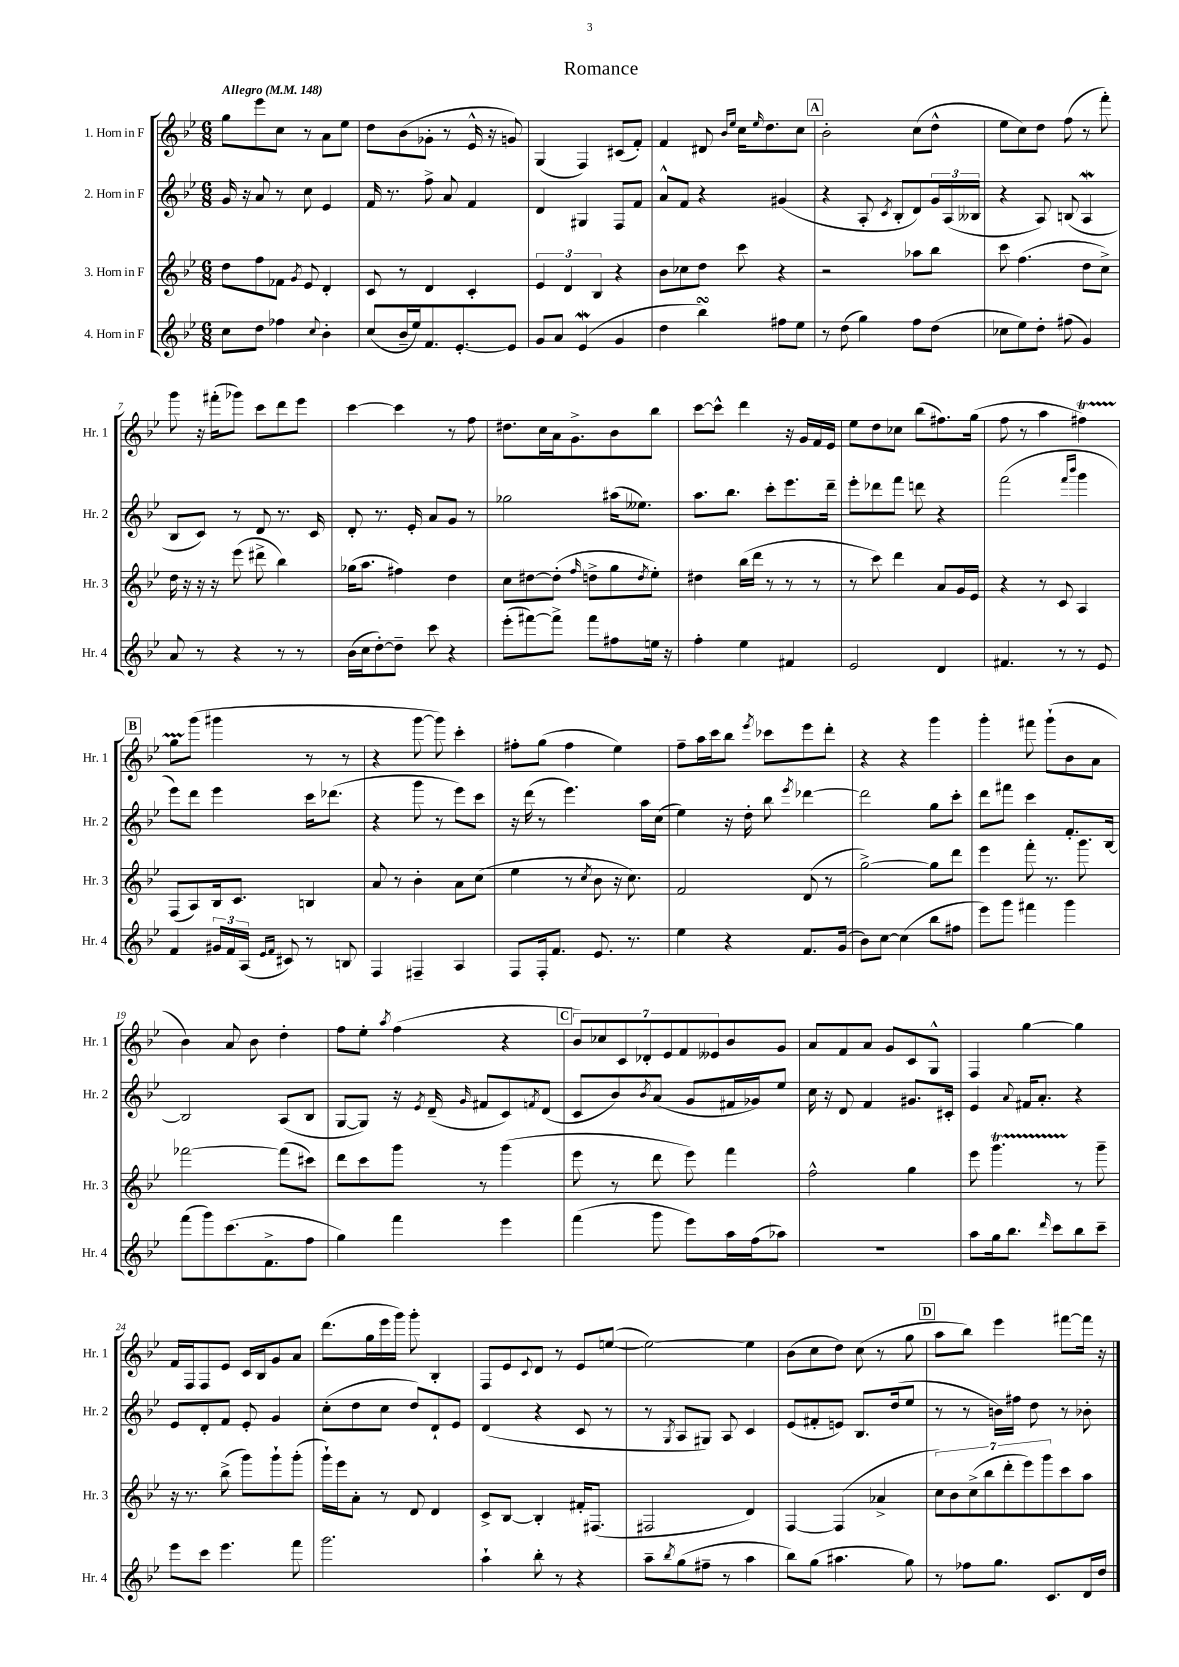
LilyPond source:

\header { title = "Romance" }
<<
\new StaffGroup <<
\new Staff = "s0" \with { instrumentName = "1. Horn in F" shortInstrumentName = "Hr. 1" } {
    \clef treble \key bes \major \numericTimeSignature \time 6/8 \tempo "Allegro" 4 = 148
    g''8 ees'''8 c''8 r8 a'8 ees''8 |
    d''8 bes'8( ges'8-. r8 ees'16-^ r16 g'8) |
    g4( f4) cis'8( f'8-.) |
    f'4 dis'8 \grace { bes'16 ees''16 } c''16 \grace { ees''16 } d''8. c''8 |
    \mark \markup { \box "A" } bes'2-. c''8( d''8-^ |
    ees''8 c''8) d''8 f''8( r8 f'''8-.) |
    g'''8 r16 fis'''16-.( ges'''8) c'''8 d'''8 ees'''8 |
    c'''4~ c'''4 r8 f''8 |
    dis''8. c''16 a'16 g'8.-> bes'8 bes''8 |
    c'''8~ c'''8-^ d'''4 r16 g'16 f'16 ees'16 |
    ees''8 d''8 ces''8 bes''8( fis''8.) g''16( |
    f''8 r8 a''4 fis''4\startTrillSpan) |
    \mark \markup { \box "B" } g''8 g'''8\stopTrillSpan( gis'''4 r8 r8 |
    r4 g'''8~ g'''8) c'''4-. |
    fis''8-. g''8( fis''4 ees''4) |
    f''8-- a''16 c'''16 bes''8 \acciaccatura { ees'''8 } ces'''8 ees'''8 d'''8-. |
    r4 r4 g'''4 |
    g'''4-. fis'''8 g'''8-!( bes'8 a'8 |
    bes'4) a'8 bes'8 d''4-. |
    f''8 ees''8-. \acciaccatura { a''8 } f''4( r4 |
    \mark \markup { \box "C" } \tuplet 7/4 { bes'8) ces''8 c'8 des'8-. ees'8 f'8 eeses'8 } bes'8 g'8 |
    a'8 f'8 a'8 g'8 c'8 g8-^ |
    f4 g''4~ g''4 |
    f'16 f16 f8 ees'8 c'16 bes16 g'8 a'8 |
    d'''8.( g''16 ees'''16 g'''16) g'''8-. bes4-. |
    f8 ees'8 \appoggiatura { c'8 } d'8 r8 ees'8 e''8~( |
    e''2~) e''4 |
    bes'8( c''8 d''8) c''8( r8 g''8 |
    \mark \markup { \box "D" } a''8 bes''8) ees'''4 fis'''8~ fis'''16 r16 \bar "|." |
}
\new Staff = "s1" \with { instrumentName = "2. Horn in F" shortInstrumentName = "Hr. 2" } {
    \clef treble \key bes \major \numericTimeSignature \time 6/8
    g'16 r16 a'8 r8 c''8 ees'4 |
    f'16 r8. f''8-> a'8 f'4 |
    d'4 gis4 f8 f'8 |
    a'8-^ f'8 r4 gis'4( |
    \mark \markup { \box "A" } r4 a8-. \acciaccatura { c'8 } bes8-. d'8) \tuplet 3/2 { g'16 a16( beses16 } |
    r4 a8) b8( a4\mordent |
    bes8 c'8) r8 d'8 r8. c'16 |
    d'8-. r8. ees'16-. a'8 g'8 r8 |
    ges''2 ais''16( eeses''8.) |
    a''8. bes''8. c'''8-. ees'''8. d'''16-- |
    ees'''8-. des'''8 f'''8 d'''8 r4 |
    f'''2( \grace { f'''16 bes'''16 } g'''4 |
    \mark \markup { \box "B" } ees'''8) d'''8 ees'''4 c'''16 des'''8.( |
    r4 g'''8 r8 ees'''8) c'''8 |
    r16 d'''16( r8 ees'''4.) a''16 c''16( |
    ees''4) r16 d''16-. bes''8 \acciaccatura { ees'''8 } des'''4~ |
    des'''2 g''8 c'''8-. |
    d'''8 fis'''8 c'''4 f'8.-. bes16~ |
    bes2 a8( bes8 |
    g8~ g8) r16 \acciaccatura { ees'8 } d'16--( \grace { g'16 } fis'8 c'8) \acciaccatura { f'8 } d'8( |
    \mark \markup { \box "C" } c'8 bes'8) \acciaccatura { bes'8 } a'8( g'8 fis'16 ges'16) ees''8 |
    c''16 r16 d'8 f'4 gis'8. cis'16-. |
    ees'4 \appoggiatura { a'8 } fis'16 a'8.-. r4 |
    ees'8 d'8-. f'8 ees'8-. g'4 |
    c''8-.( d''8 c''8 d''8) d'8-! ees'8 |
    d'4( r4 c'8 r8 |
    r8 \acciaccatura { g8 } a8 gis8) a8 c'4 |
    ees'8( fis'8-. e'8) bes8. d''16( ees''8 |
    \mark \markup { \box "D" } r8 r8 b'16) fis''16 d''8 r8 bes'8-. \bar "|." |
}
\new Staff = "s2" \with { instrumentName = "3. Horn in F" shortInstrumentName = "Hr. 3" } {
    \clef treble \key bes \major \numericTimeSignature \time 6/8
    d''8 f''8 fes'8 \acciaccatura { g'8 } ees'8 d'4-. |
    c'8 r8 d'4 c'4-. |
    \tuplet 3/2 { ees'4 d'4 bes4 } r4 |
    bes'8 ces''8 d''8 c'''8 r4 |
    \mark \markup { \box "A" } r2 aes''8 bes''8 |
    c'''8 f''4.( d''8 c''8->) |
    d''16 r16 r16 r16 ees'''8( dis'''8-> bes''4) |
    ges''16( a''8. fis''4) d''4 |
    c''8 dis''8~ dis''8-.( \grace { f''16 } d''8-> g''8 \acciaccatura { d''8 } ees''8-.) |
    dis''4 bes''16( d'''16 r8 r8 r8 |
    r8 c'''8) d'''4 a'8 g'16 ees'16 |
    r4 r8 c'8 a4 |
    \mark \markup { \box "B" } f8( a8) bes16 c'8. b4 |
    a'8 r8 bes'4-. a'8 c''8( |
    ees''4 r8 \acciaccatura { c''8 } bes'8 r16 c''8.) |
    f'2 d'8( r8 |
    g''2~->) g''8 d'''8 |
    ees'''4 f'''8-. r8. g'''8. |
    fes'''2~ fes'''8( cis'''8) |
    d'''8 c'''8 g'''8 r8 g'''4( |
    \mark \markup { \box "C" } ees'''8 r8 d'''8 ees'''8) f'''4 |
    f''2-^ g''4 |
    ees'''8 g'''4.\startTrillSpan r8\stopTrillSpan g'''8-- |
    r16 r8. bes''8->( g'''8) g'''8-! g'''8-.( |
    g'''16-!) ees'''16 a'8-. r8 d'8 d'4 |
    c'8-> bes8~ bes4-. fis'16-. fis8.( |
    fis2 d'4) |
    f4~ f4( aes'4-> |
    \mark \markup { \box "D" } \tuplet 7/4 { c''8) bes'8 c''8->( bes''8 d'''8-. ees'''8) g'''8 } c'''8 a''8 \bar "|." |
}
\new Staff = "s3" \with { instrumentName = "4. Horn in F" shortInstrumentName = "Hr. 4" } {
    \clef treble \key bes \major \numericTimeSignature \time 6/8
    c''8 d''8 fes''4 \appoggiatura { c''8 } bes'4-. |
    c''8( bes'16-- ees''16) f'8. ees'8.~-. ees'8 |
    g'8 a'8 ees'4\mordent( g'4 |
    d''4 bes''4\turn) fis''8 ees''8 |
    \mark \markup { \box "A" } r8 d''8( g''4) f''8 d''8( |
    ces''8 ees''8) d''8-. fis''8( g'4) |
    a'8 r8 r4 r8 r8 |
    bes'16( c''16 d''8~-.) d''8-- c'''8 r4 |
    ees'''8-.( fis'''8~) fis'''8-> fis'''8 fis''8 e''16 r16 |
    f''4-. ees''4 fis'4 |
    ees'2 d'4 |
    fis'4. r8 r8 ees'8 |
    \mark \markup { \box "B" } f'4 \tuplet 3/2 { gis'16 f'16 a16( } \grace { ees'16 f'16 } cis'8) r8 b8 |
    f4 fis4-- a4 |
    f8 f16-. f'8. ees'8. r8. |
    ees''4 r4 f'8. g'16( |
    bes'8) c''8~ c''4( bes''8 fis''8 |
    ees'''8) g'''8 fis'''4 g'''4 |
    f'''8( g'''8) c'''8.( f'8.-> f''8 |
    g''4) f'''4 ees'''4 |
    \mark \markup { \box "C" } f'''4( g'''8 ees'''8) a''16 f''16( aes''8) |
    R2. |
    a''8 g''16 bes''8. \grace { d'''16 } c'''8 bes''8 c'''8-- |
    ees'''8 c'''8 ees'''4. f'''8 |
    g'''2. |
    a''4-! bes''8-. r8 r4 |
    a''8-- \acciaccatura { bes''8 } g''8( fis''8-- r8 a''4 |
    bes''8) g''8( ais''4. g''8) |
    \mark \markup { \box "D" } r8 fes''8 g''8. c'8. d'16 d''16 \bar "|." |
}
>>
>>
